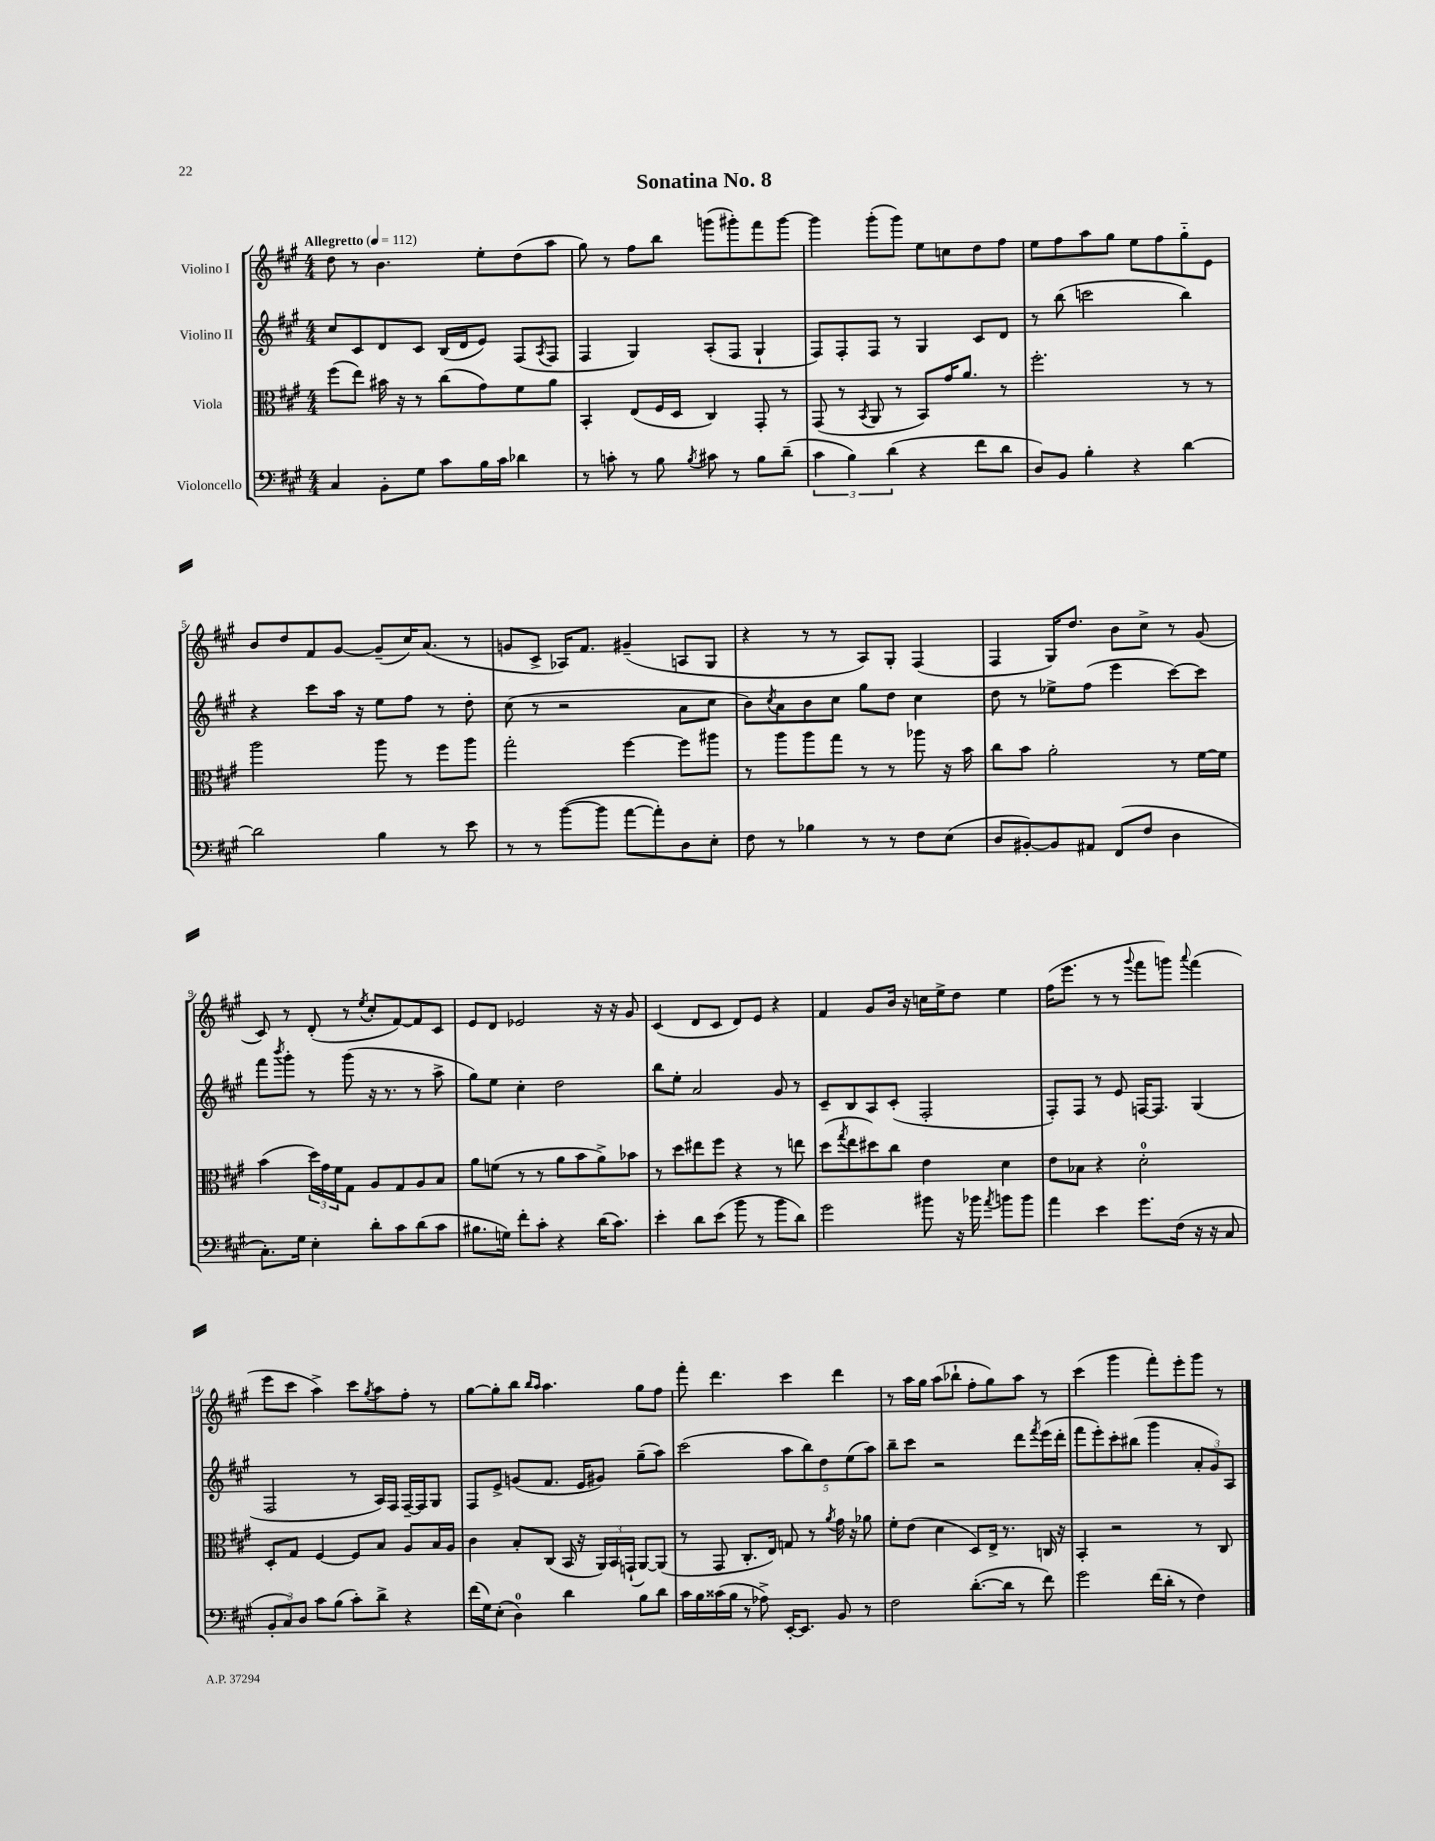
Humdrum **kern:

**kern	**kern	**kern	**kern
*staff4	*staff3	*staff2	*staff1
*clefF4	*clefC3	*clefG2	*clefG2
*k[f#c#g#]	*k[f#c#g#]	*k[f#c#g#]	*k[f#c#g#]
*M4/4	*M4/4	*M4/4	*M4/4
*MM112	*MM112	*MM112	*MM112
4C#	(8ff#	8cc#	8dd
.	8ee)	8c#	8r
8BB'	16b#	8d	4.b
.	16r	.	.
8G#	8r	8c#	.
8c#	(8cc#	(16B	.
.	.	16d	.
16B	8g#)	8e)	8ee'
16c#	.	.	.
4d-	8f#	(8F#	(8dd
.	.	8qA	.
.	8a	8F#	8aa
=	=	=	=
8r	4BB'	4F#	8gg#)
8c'	.	.	8r
8r	(8E	4G#)	8ff#
8B	16F#	.	8bb
.	16D	.	.
8qB	.	.	.
8c#	4C#)	(8A'	(8ggg
8r	.	8F#	8ggg#')
8B	8GG#'	4G#`	8fff#
(8d~	8r	.	[8ggg#
=	=	=	=
6c#	(8GG#	8F#)	4ggg#]
.	8r	8F#'	.
6B)	.	.	.
.	8qBB	.	.
.	8AA	8F#	(8ggg#'
(6d	.	.	.
.	8r	8r	8ggg#)
4r	8BB)	4G#	8ee
.	16g#	.	8cc
.	8.a	.	.
8f#	.	8c#	8dd
8d	8r	8d	8ff#
=	=	=	=
8D)	2.ff#'	8r	8ee
8BB	.	(8bb	8ff#
4B'	.	2ccc	8aa
.	.	.	8gg#
4r	.	.	8ee
.	.	.	8ff#
[4d	8r	4bb)	8gg#'~
.	8r	.	8e
=	=	=	=
2d]	2aa	4r	8b
.	.	.	8dd
.	.	8ccc#	8f#
.	.	16aa	[8g#
.	.	16r	.
4B	8aa	8ee	(8g#~]
.	8r	8ff#	16cc#)
.	.	.	(8.a
8r	8ff#	8r	.
8e	8aa	8dd'	8r
=	=	=	=
8r	2gg#'	(8cc#	8g
8r	.	8r	8c#^
([8b	.	2r	16A-)
.	.	.	8.f#
8b]	.	.	.
[8a	[4ff#	.	(4g#~
8a'])	.	.	.
8D	8ff#]	8a	8A
8E'	8aa#	8cc#	8G#
=	=	=	=
8F#	8r	8b)	4r
.	.	8qcc#	.
8r	8aa	8a	.
4B-	8aa	8b	8r
.	8gg#	8cc#	8r
8r	8r	8gg#	8A)
8r	8r	8dd	8G#'
8F#	8aa-	4cc#	(4F#
(8E	16r	.	.
.	16b	.	.
=	=	=	=
8D	8cc#	8dd	4F#
[8BB#')	8b	8r	.
8BB#]	2a'	8ee-^	16G#)
.	.	.	8.dd
8AA#	.	(8ff#	.
(8FF#	.	4eee	8b
8F#	.	.	8cc#^
4D	8r	[8ccc#)	8r
.	[16f#	8ccc#]	(8g#
.	16f#]	.	.
=	=	=	=
8.C#')	(4b	8fff#	8c#)
.	.	8qbbb	.
.	.	8ggg#'	8r
16G#	.	.	.
4E'	24dd)	8r	(8d'
.	24g#	.	.
.	24f#	.	.
.	8G#	(8ggg#	8r
.	.	.	8qee
8d'	8A	16r	8cc#'
.	.	8.r	.
8c#	8G#	.	[8f#)
(8d	8A	8r	8f#]
8c#	8B	8aa^	8c#
=	=	=	=
8.B#	8a	8gg#)	8e
.	(8f	8ee	8d
16G)	.	.	.
8f#'	8r	4cc#'	2e-
8c#'	8r	.	.
4r	8a	2dd	.
.	8b	.	.
(16d	8a^)	.	16r
8.c#)	.	.	16r
.	8b-	.	8g#
=	=	=	=
4e'	8r	8bb	(4c#
.	8dd	8ee'	.
8d	8ee#	2a	8d
(8e	8ff#	.	8c#
8b	4r	.	8d)
8r	.	.	8e
8b	8r	8g#	4r
8d)	8ee	8r	.
=	=	=	=
2g#	(8dd	8c#~	4f#
.	8qgg#	.	.
.	8ee	8B	.
.	8dd#)	8A	8g#
.	8cc#	(8c#'	16b
.	.	.	16r
8b#	4e	2F#'	16cc
.	.	.	16ee^
16r	.	.	8dd
16b-	.	.	.
8qa	.	.	.
8b	4d	.	4ee
8b	.	.	.
=	=	=	=
4a	8e	8F#')	(16ff#
.	.	.	8.eee
.	8B-	8F#	.
4e	4r	8r	8r
.	.	8e	8r
.	.	.	8qqggg#
8.g#	2d'	[16F	8fff#
.	.	8.F]	.
.	.	.	8ggg)
(16F#	.	.	.
.	.	.	8qqaaa
16r	.	(4G#	(4fff#
16r	.	.	.
8C#	.	.	.
=	=	=	=
12BB'	8D'	2F#	8eee
12C#)	.	.	.
.	8G#	.	8ccc#
12D	.	.	.
8c#	[4F#	.	4aa^)
(8B	.	.	.
8c#')	8F#]	8r	8ccc#
.	.	.	8qgg#
8d^	8B	16A)	8aa
.	.	16F#	.
4r	8A	[16F#~	8ff#'
.	.	16F#]	.
.	16B	8G#	8r
.	16A	.	.
=	=	=	=
(16f#	4c#	8F#	[8gg#
16G#)	.	.	.
(8E'	.	8e^	8gg#']
4D)	8B'	(8g	8bb
.	.	.	16qqbb
.	.	.	16qqaa
.	(8C#	8.f#	4.aa
4d	16BB	.	.
.	16r	16e	.
.	24AA)	8g#)	.
.	24BB	.	.
.	(24GG`	.	.
8B	[8AA)	(8gg#~	8gg#
8d	(8AA]	8aa)	8ff#
=	=	=	=
16c#	8r	(2ccc#	8fff#'
16B	.	.	.
(16c##	8GG#	.	4.ddd
16B	.	.	.
8r	8.C#'	.	.
8A-^)	.	.	.
.	16E)	.	.
[16EE'	8G	10aa	4ccc#
8.EE]	.	.	.
.	.	10bb)	.
.	8r	.	.
.	.	10dd	.
.	8qa	.	.
8BB	16g#	.	4ddd
.	.	(10ee	.
.	16r	.	.
8r	8a-	.	.
.	.	10aa)	.
=	=	=	=
2F#	8f#'	8bb~	8r
.	(8e	8ccc#	16aa
.	.	.	16gg#
.	4d	2r	(8aa
.	.	.	8bb-`
([8.d'	8D)	.	8ff#'
.	16E^	.	8gg#)
16d]	8.r	.	.
8r	.	8ddd	8aa
.	.	8qfff#	.
8f#)	16C	(16eee	8r
.	16r	16ddd'	.
=	=	=	=
2g#	4BB'	8fff#	(4ccc#
.	.	8eee')	.
.	2r	8ccc#'	4ggg#
.	.	(8bb#	.
(16f#	.	4ggg#	8fff#')
16d'	.	.	.
8r	.	.	8eee'
4F#)	8r	12a'	8ggg#
.	.	12g#)	.
.	8C#	.	8r
.	.	12A	.
==	==	==	==
*-	*-	*-	*-
